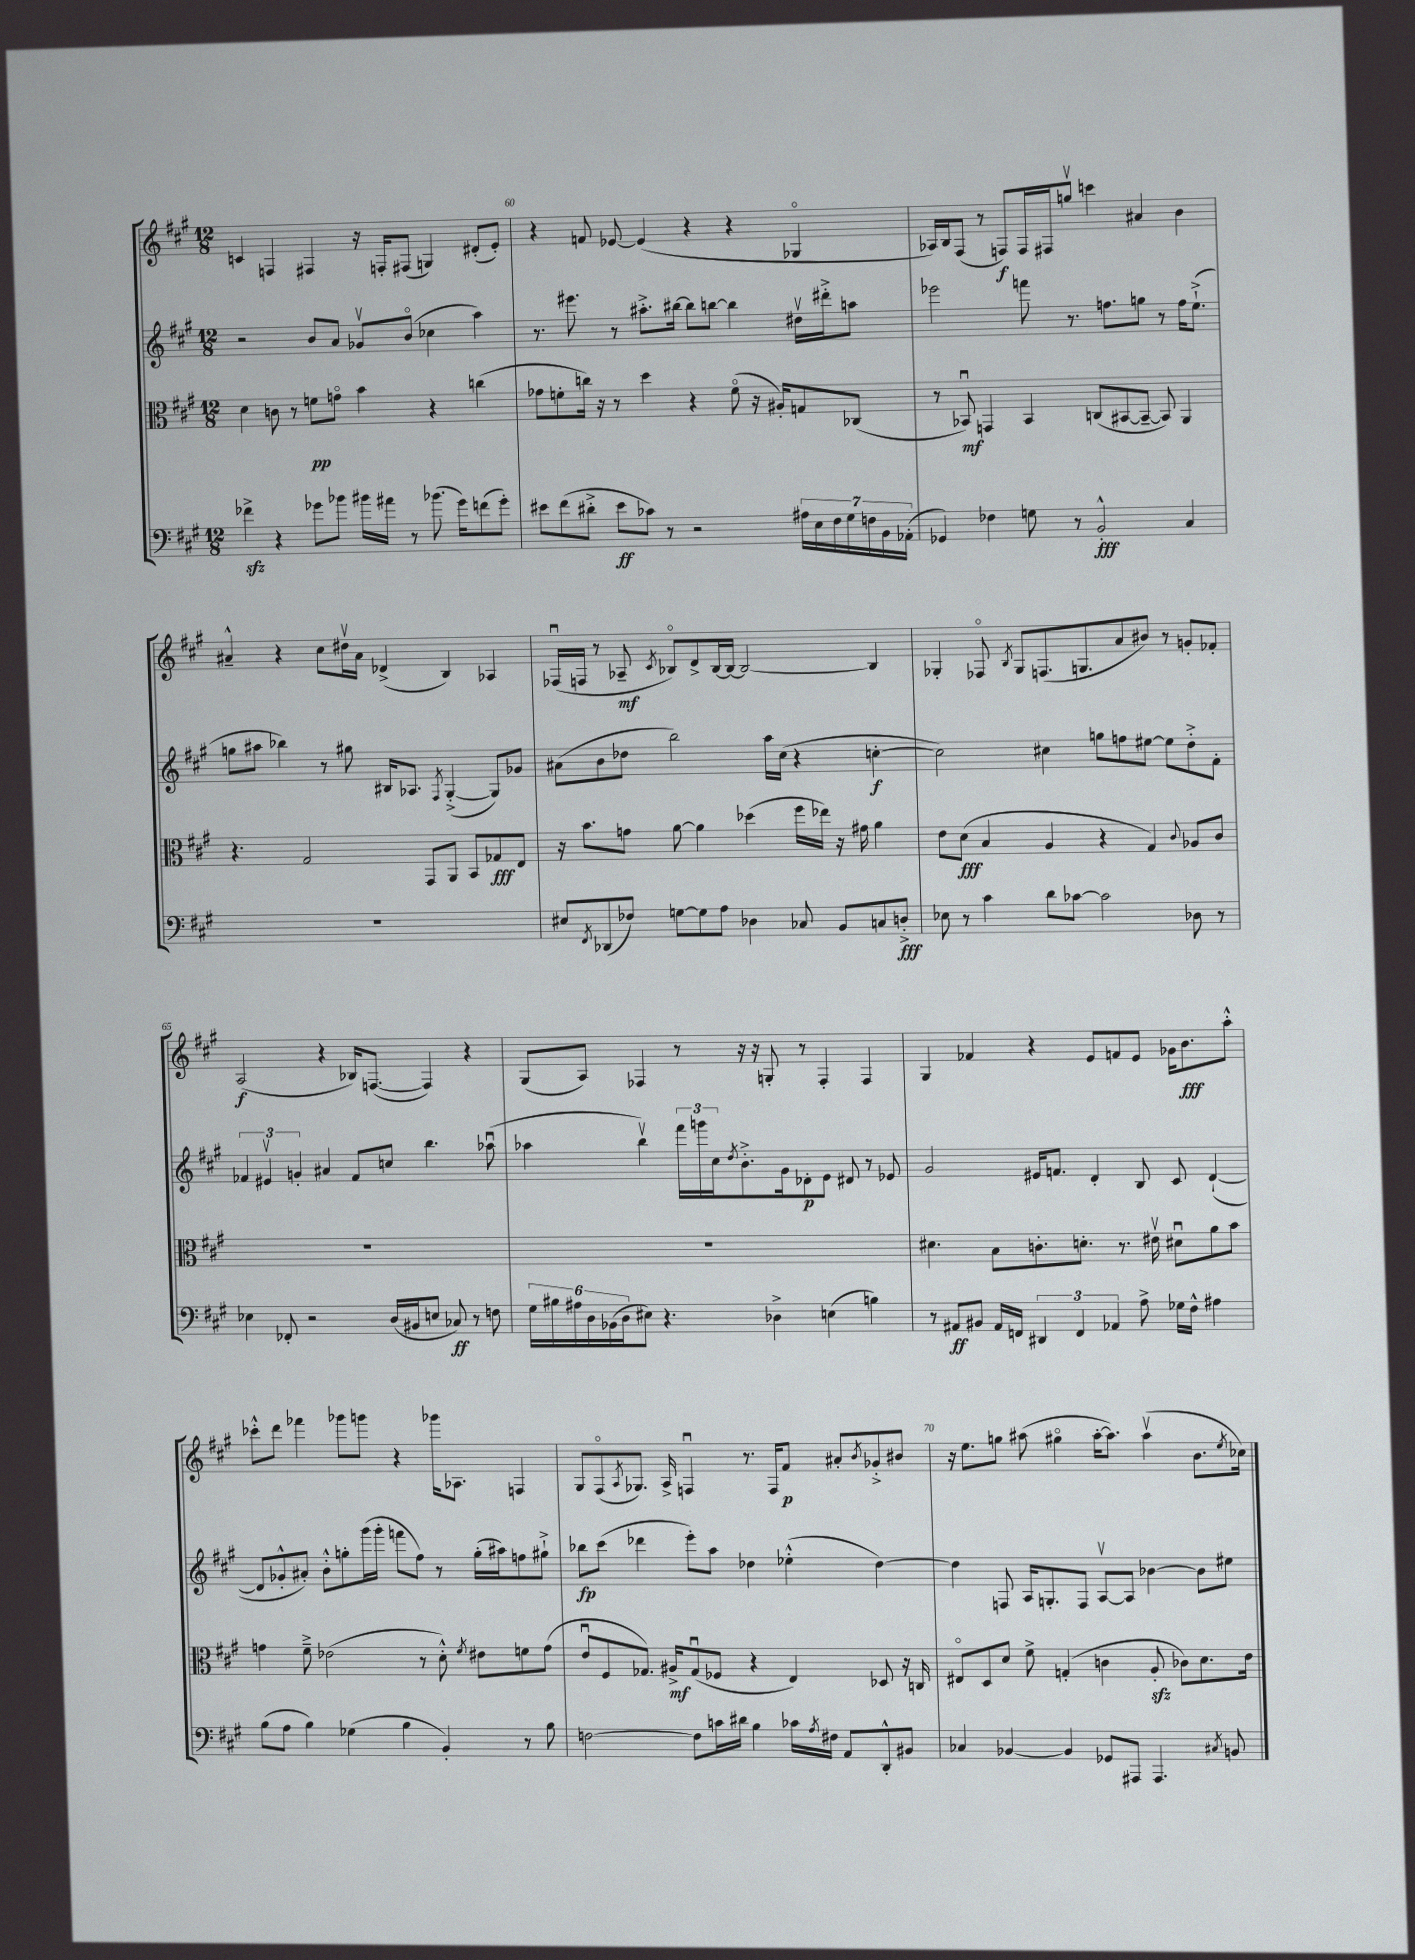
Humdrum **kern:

**kern	**dynam	**kern	**dynam	**kern	**dynam	**kern	**dynam
*part4	*part4	*part3	*part3	*part2	*part2	*part1	*part1
*staff4	*staff4	*staff3	*staff3	*staff2	*staff2	*staff1	*staff1
*clefF4	*	*clefC3	*	*clefG2	*	*clefG2	*
*k[f#c#g#]	*	*k[f#c#g#]	*	*k[f#c#g#]	*	*k[f#c#g#]	*
*M12/8	*	*M12/8	*	*M12/8	*	*M12/8	*
=59	=59	=59	=59	=59	=59	=59	=59
4f-Xzz^\	.	4d\	.	2r	.	4cn/	.
4r	.	8cn\	.	.	.	4Fn/	.
.	.	8r	.	.	.	.	.
8g-X\L	.	8fn\L	pp	8b/L	.	4F#X/	.
8b-X\J	.	8gn\J	.	8a/J	.	.	.
16b#X\LL	.	4b\	.	8g-Xv/L	.	16r	.
16a#X\JJ	.	.	.	.	.	16Fn'/KL	.
8r	.	.	.	(8b/J	.	(8F#X/J	.
(8.b-X\	.	4r	.	4cc-X\	.	4Gn/)	.
16g-\KL)	.	.	.	.	.	.	.
(8fn\	.	(4ccn\	.	4aa\)	.	(8d#X'/L	.
8g-'\J)	.	.	.	.	.	8e'/J)	.
=60	=60	=60	=60	=60	=60	=60	=60
8e#X\L	.	8g-X\L	.	8.r	.	4r	.
(8f#\	.	8fn'\	.	.	.	.	.
.	.	.	.	8.eee#X\	.	.	.
8d#X'^\J	.	16ccn\Jk)	.	.	.	8fn/	.
.	.	16r	.	.	.	.	.
8e#\L	ff	8r	.	8r	.	[8e-X/	.
8c-X\J)	.	4dd\	.	8.aa#X'^\L	.	(4e-/]	.
8r	.	.	.	.	.	.	.
.	.	.	.	[16bb#X\Jk	.	.	.
2r	.	4r	.	8bb#\L]	.	4r	.
.	.	.	.	[8bbn\J	.	.	.
.	.	(8f\	.	4bb\]	.	4r	.
.	.	16r	.	.	.	.	.
.	.	16A#X'/KL)	.	.	.	.	.
28A#X\LL	.	8Gn/	.	16dd#Xv\LL	.	4G-X/	.
28E\	.	.	.	.	.	.	.
.	.	.	.	16ddd#X'^\J	.	.	.
28F#\	.	.	.	.	.	.	.
28G#\	.	.	.	.	.	.	.
.	.	(8C-X/J	.	8aan\J	.	.	.
28Fn\	.	.	.	.	.	.	.
28BB\	.	.	.	.	.	.	.
(28AA-X'\JJ	.	.	.	.	.	.	.
=61	=61	=61	=61	=61	=61	=61	=61
4GG-X/)	.	8r	.	2eee-X\	.	16A-X/LL)	.
.	.	.	.	.	.	16B/J	.
.	.	8BB-Xu/)	mf	.	.	(8F#/J	.
4F-X\	.	4GGn/	.	.	.	8r	.
.	.	.	.	.	.	8Fn/L)	f
8Gn\	.	4BB-/	.	8fffn\	.	16F/L	.
.	.	.	.	.	.	16F#X/J	.
8r	.	.	.	8.r	.	8ggnv/J	.
2BB'^^/	fff	(8Cn/L	.	.	.	4cccn\	.
.	.	.	.	8.ffn\L	.	.	.
.	.	[8BB#X/	.	.	.	.	.
.	.	8BB#~/J_	.	8ggn\J	.	4a#X/	.
.	.	8BB#/])	.	8r	.	.	.
4C#/	.	4AA/	.	16ff\KL	.	4b\	.
.	.	.	.	(8.ee`^\J	.	.	.
!!LO:LB:g=z
=62	=62	=62	=62	=62	=62	=62	=62
1.r	.	4.r	.	8ggn\L	.	4a#X~^^/	.
.	.	.	.	8aa#X\J	.	.	.
.	.	.	.	4bb-X\)	.	4r	.
.	.	2G#/	.	.	.	.	.
.	.	.	.	8r	.	8cc#\L	.
.	.	.	.	8gg#X\	.	16dd#Xv\L	.
.	.	.	.	.	.	16a#\JJ	.
.	.	.	.	16B#X/KL	.	(4d-X^/	.
.	.	.	.	8.A-X/J	.	.	.
.	.	8GG#/L	.	.	.	.	.
.	.	.	.	8qF#/	.	.	.
.	.	8AA/J	.	([4G#'^/	.	4B/)	.
.	.	8BB/L	.	.	.	.	.
.	.	8G-X/	fff	8G#/L])	.	4A-X/	.
.	.	8E/J	.	8g-X/J	.	.	.
=63	=63	=63	=63	=63	=63	=63	=63
8E#X/L	.	16r	.	(8a#X\L	.	(16F-Xu/LL	.
.	.	8.b\L	.	.	.	16Fn/JJ	.
8qFF#/	.	.	.	.	.	.	.
(8DD-X/	.	.	.	8b\	.	8r	.
8F-X/J)	.	8gn\J	.	8dd-X\J	.	8A-X~/	mf
.	.	.	.	.	.	8qc#/	.
[8Gn\L	.	[8a\	.	2bb\)	.	8B-X/L)	.
8G\]	.	4a\]	.	.	.	8d^/	.
8A\J	.	.	.	.	.	[16B-/L	.
.	.	.	.	.	.	16B-/JJ_	.
4D-X\	.	(4dd-X\	.	.	.	2B-/_	.
.	.	.	.	16aa\LL	.	.	.
.	.	.	.	(16cc#\JJ	.	.	.
8C-X/	.	16ff#\LL	.	4r	.	.	.
.	.	16ee-X\JJ)	.	.	.	.	.
8BB/L	.	16r	.	.	.	.	.
.	.	16g#X\	.	.	.	.	.
8Cn/	.	4a\	.	[4ccn'\	f	4B-/]	.
8Dn'^/J	fff	.	.	.	.	.	.
=64	=64	=64	=64	=64	=64	=64	=64
8E-X\	.	8e\L	.	2cc\])	.	4G-X'/	.
8r	.	(8d\J	fff	.	.	.	.
4c#\	.	4B/	.	.	.	8F-X/	.
.	.	.	.	.	.	8qB/	.
.	.	.	.	.	.	8G-/L	.
8d\L	.	4A/	.	4cc#X\	.	(8.Fn/	.
[8c-X\J	.	.	.	.	.	.	.
.	.	.	.	.	.	8.Gn/	.
2c-\]	.	4r	.	8ggn\L	.	.	.
.	.	.	.	8ffn\	.	8a/	.
.	.	4G#/)	.	[8ee#X\J	.	8b#X/J)	.
.	.	.	.	8ee#\L]	.	8r	.
.	.	8qqc#/	.	.	.	.	.
8D-X\	.	8A-X/L	.	8dd'^\	.	8gn'/L	.
8r	.	8c#/J	.	8f#'\J	.	8f-X'/J	.
!!LO:LB:g=z
=65	=65	=65	=65	=65	=65	=65	=65
4E-X\	.	1.r	.	6f-X/	.	(2A/	f
.	.	.	.	6e#Xv/	.	.	.
8FF-X'/	.	.	.	.	.	.	.
.	.	.	.	6gn'/	.	.	.
2r	.	.	.	.	.	.	.
.	.	.	.	4a#X/	.	4r	.
.	.	.	.	8f-/L	.	16B-X/KL)	.
.	.	.	.	.	.	([8.Fn/J	.
(16D/LL	.	.	.	8ccn/J	.	.	.
16BB#X/J	.	.	.	.	.	.	.
8En/J	.	.	.	4.bb\	.	4F/])	.
8C-X/)	ff	.	.	.	.	.	.
8r	.	.	.	.	.	4r	.
8Fn\	.	.	.	(8aa-Xu\	.	.	.
=66	=66	=66	=66	=66	=66	=66	=66
24G#\LL	.	1.r	.	4aa-X\	.	(8G#/L	.
24B#X\	.	.	.	.	.	.	.
24A#X\	.	.	.	.	.	.	.
24D\	.	.	.	.	.	8A/J)	.
(24BB-X\	.	.	.	.	.	.	.
24D\J	.	.	.	.	.	.	.
8E#X\J)	.	.	.	4bbv\)	.	4F-X/	.
4.r	.	.	.	.	.	.	.
.	.	.	.	24fff#\LL	.	8r	.
.	.	.	.	24gggn\	.	.	.
.	.	.	.	24cc#\J	.	.	.
.	.	.	.	8qdd/	.	.	.
.	.	.	.	8.b'^\	.	16r	.
.	.	.	.	.	.	16r	.
4D-X^\	.	.	.	.	.	8Gn'/	.
.	.	.	.	16g#\k	.	.	.
.	.	.	.	8d-X'\	p	8r	.
(4En\	.	.	.	8e\J	.	4F-'/	.
.	.	.	.	8d#X/	.	.	.
4Bn\)	.	.	.	8r	.	4F-/	.
.	.	.	.	8e-X/	.	.	.
=67	=67	=67	=67	=67	=67	=67	=67
8r	.	4.d#X\	.	2g#/	.	4G#/	.
8AA#X/L	ff	.	.	.	.	.	.
8BB#X/J	.	.	.	.	.	4f-X/	.
16AA#/LL	.	8B\L	.	.	.	.	.
16FFn/JJ	.	.	.	.	.	.	.
6DD#X/	.	8.cn'\	.	16e#X/KL	.	4r	.
.	.	.	.	8.fn/J	.	.	.
6FF/	.	.	.	.	.	.	.
.	.	8.dn'\J	.	.	.	.	.
.	.	.	.	4d'/	.	8e/L	.
6AA-X/	.	.	.	.	.	.	.
.	.	8.r	.	.	.	8fn/	.
8A^\	.	.	.	8B/	.	8e/J	.
.	.	16e#Xv\	.	.	.	.	.
16G-X\LL	.	8d#Xu\L	.	8c#/	.	16g-X\KL	.
16F#^^\JJ	.	.	.	.	.	8.b\	fff
4A#X\	.	8a\	.	([4d`/	.	.	.
.	.	8b\J	.	.	.	8aa'^^\J	.
!!LO:LB:g=z
=68	=68	=68	=68	=68	=68	=68	=68
(8B\L	.	4gn\	.	8d/L]	.	8ccc-X'^^\L	.
8A\J	.	.	.	8g-X'^^/	.	8ddd\J	.
4B\)	.	8f#~^\	.	8a#X'/J)	.	4fff-X\	.
.	.	(2e-X\	.	8b'^^\L	.	.	.
(4G-X\	.	.	.	8ggn'\	.	8ggg-X\L	.
.	.	.	.	(16ggg#\L	.	8gggn\J	.
.	.	.	.	16ggg#'\JJ	.	.	.
4B\	.	.	.	8fffn\L	.	4r	.
.	.	8r	.	8ff#\J)	.	.	.
4BB'/)	.	8d'^^\)	.	8r	.	16ggg-X\KL	.
.	.	.	.	.	.	8.A-X\J	.
.	.	8qf#/	.	.	.	.	.
.	.	8e#X\L	.	(16gg'\LL	.	.	.
.	.	.	.	16aa#X\J)	.	.	.
8r	.	8fn\	.	8ffn\	.	4Fn/	.
8B\	.	(8g\J	.	8gg#X`^\J	.	.	.
=69	=69	=69	=69	=69	=69	=69	=69
[2Fn\	.	8eu/L	.	8bb-X\L	fp	8G#/L	.
.	.	8F#/	.	(8ccc#\J	.	(8F#/	.
.	.	.	.	.	.	8qA/	.
.	.	8.G-X/J)	.	4ddd-X\	.	8.G-X/J)	.
.	.	16A#X^/KL	mf	.	.	16A^/	.
8F\L]	.	(8G-u/	.	8eee'\L)	.	4Fnu/	.
16cn\L	.	8F-X/J	.	8aa\J	.	.	.
16d#X\JJ	.	.	.	.	.	.	.
4B\	.	4r	.	4dd-X\	.	8.r	.
.	.	.	.	.	.	16F/KL	.
16c-X\LL	.	4E/)	.	(4ee-X'^^\	.	8f#/J	p
8qA/	.	.	.	.	.	.	.
16F#X\JJ	.	.	.	.	.	.	.
8AA/L	.	.	.	.	.	8a#X'/L	.
.	.	.	.	.	.	8qb/	.
8DD'^^/	.	8D-X/	.	[4dd-\)	.	8g-X'^/	.
8BB#X/J	.	16r	.	.	.	8b#X/J	.
.	.	16Cn/	.	.	.	.	.
=70	=70	=70	=70	=70	=70	=70	=70
4C-X/	.	8E#X/L	.	4dd-\]	.	16r	.
.	.	.	.	.	.	8.ee\L	.
.	.	8D/	.	.	.	.	.
[4BB-X/	.	8d/J	.	8Fn/	.	8ggn\J	.
.	.	8f#^\	.	16A/KL	.	(8aa#X\	.
.	.	.	.	8.Gn'/	.	.	.
4BB-/]	.	(4Gn'/	.	.	.	4gg#X\	.
.	.	.	.	8F/J	.	.	.
8GG-X/L	.	4cn\	.	[8Av/L	.	[16aa#'\KL	.
.	.	.	.	.	.	8.aa#\J])	.
8AAA#X/J	.	.	.	8A/J]	.	.	.
4.AAA#/	.	8Azz'/	.	[4b-X\	.	(4aa#v\	.
.	.	8c-X\L)	.	.	.	.	.
.	.	8.d\	.	8b-\L]	.	8.b\L	.
8qC#X/	.	.	.	.	.	.	.
8BBn/	.	.	.	8ee#X\J	.	.	.
.	.	.	.	.	.	8qee/	.
.	.	16e\Jk	.	.	.	16cc-X\Jk)	.
==	==	==	==	==	==	==	==
*-	*-	*-	*-	*-	*-	*-	*-
